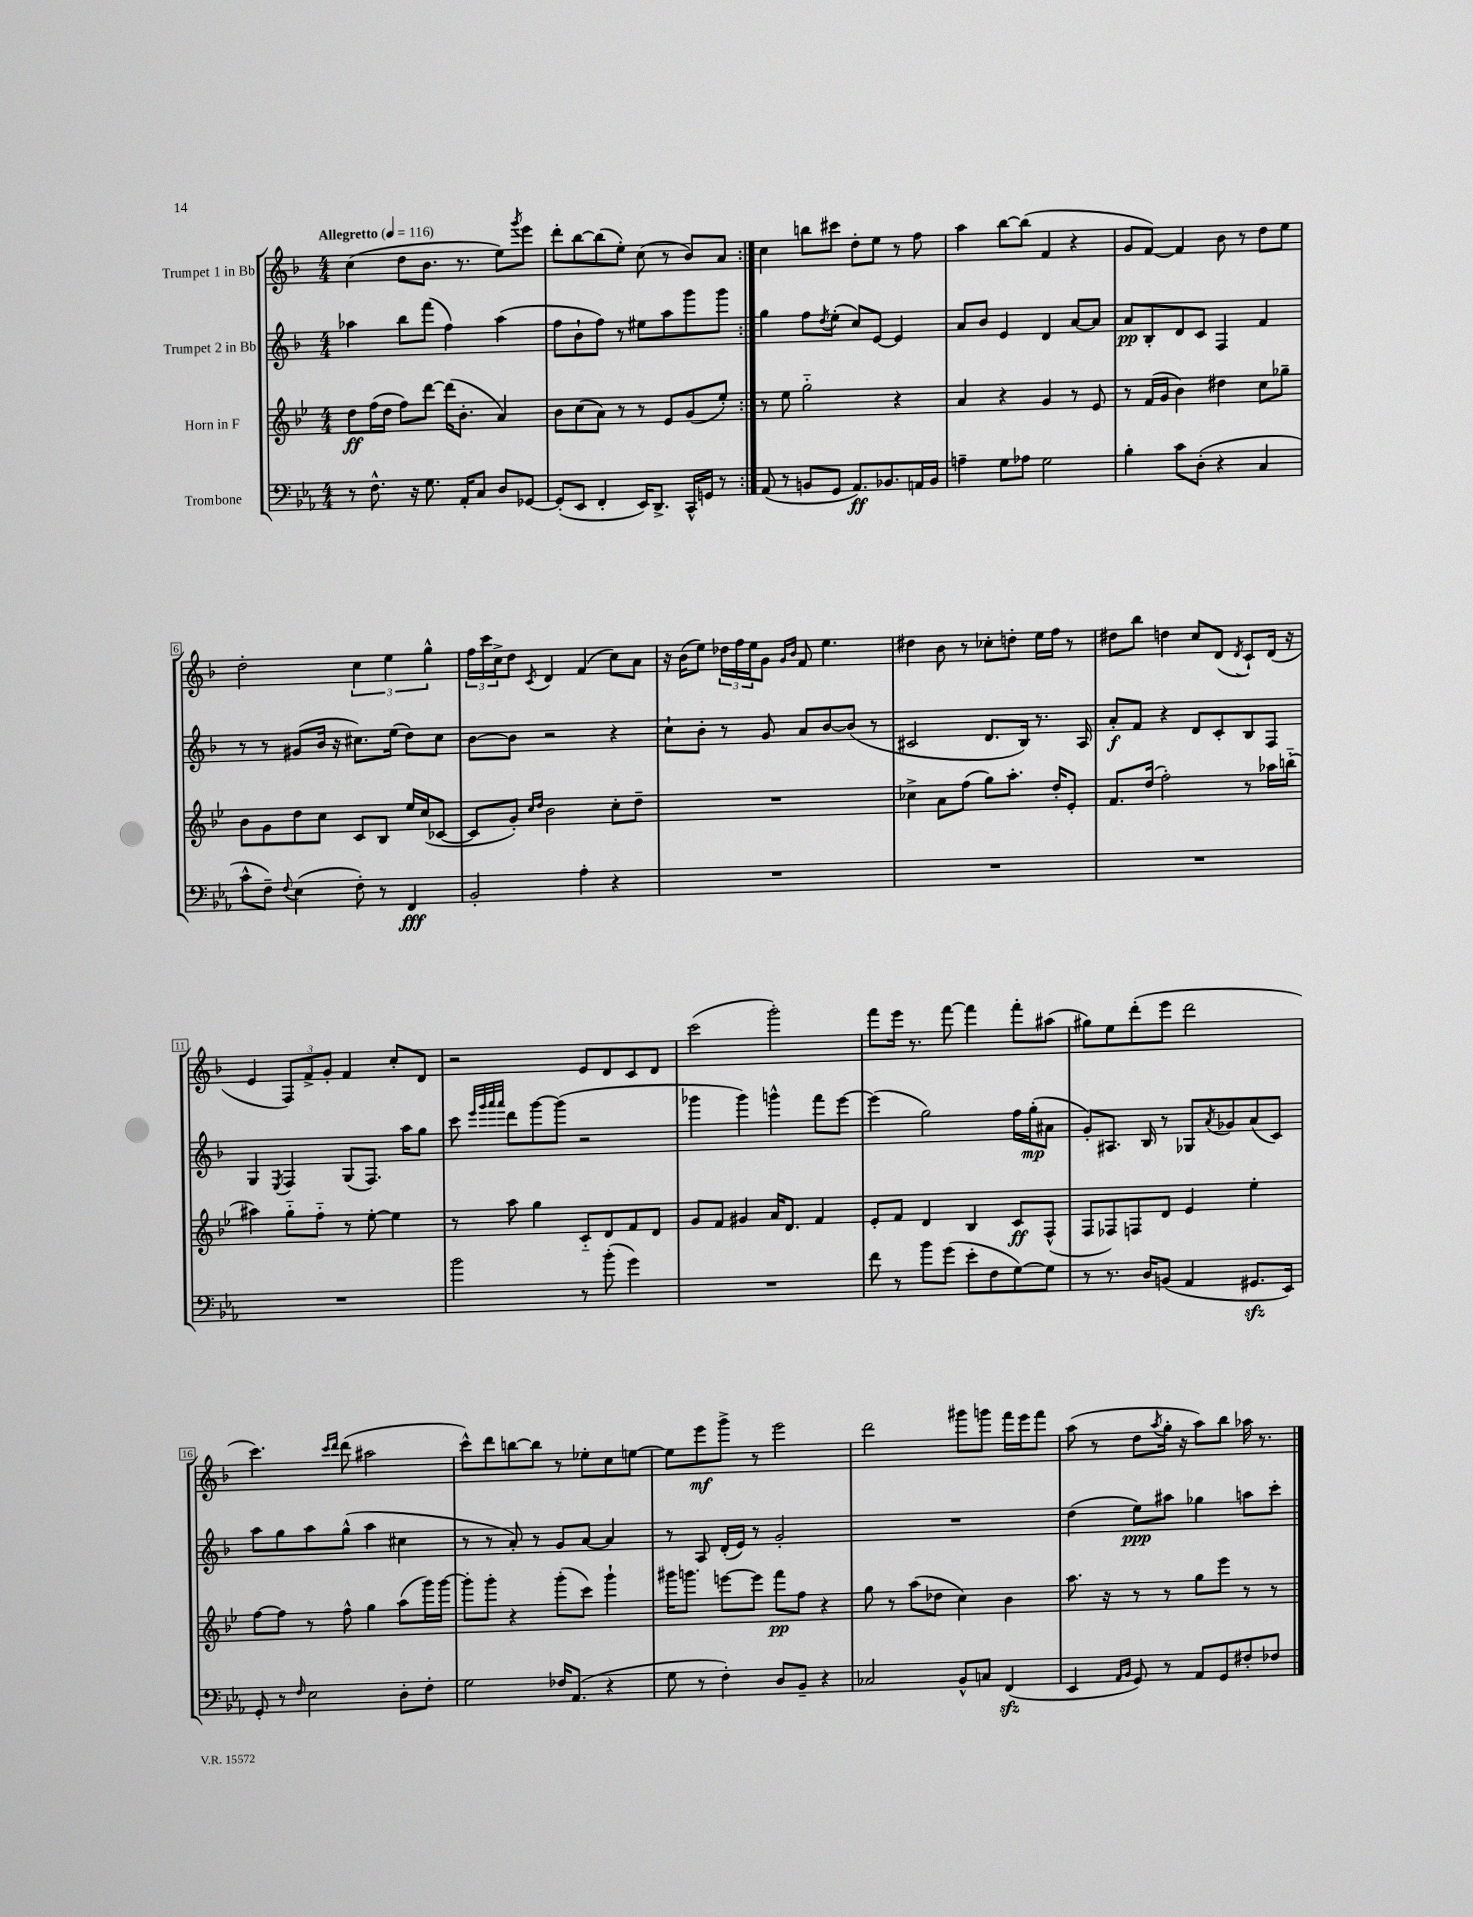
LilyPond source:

<<
\new StaffGroup <<
\new Staff = "s0" \with { instrumentName = "Trumpet 1 in Bb" } {
    \clef treble \key f \major \numericTimeSignature \time 4/4 \tempo "Allegretto" 4 = 116
    \repeat volta 2 { c''4( d''8 bes'8. r8. e''8) \acciaccatura { g'''8 } e'''8 |
    d'''8-. bes''8~ bes''8( e''8-.) c''8( r8 bes'8) a'8 | }
    c''4 b''8 cis'''8 d''8-. e''8 r8 f''8 |
    a''4 bes''8~ bes''8( f'4 r4 |
    g'8 f'8~) f'4 bes'8 r8 d''8 e''8 |
    d''2-. \tuplet 3/2 { c''4 e''4 g''4-^ } |
    \tuplet 3/2 { f''16 c'''16 c''16-> } d''8 \acciaccatura { c'8 } d'4 f'4( c''8) a'8 |
    r16 bes'16( e''8) \tuplet 3/2 { des''16 f''16 e''16 } g'8 \grace { g'16 bes'16 } f'8 e''4. |
    dis''4 bes'8 r8 ces''8-. d''8-. e''16 f''16 r8 |
    dis''8 bes''8 d''4 c''8 d'8( \acciaccatura { d'8 } c'8-!) d'16( r16 |
    e'4 \tuplet 3/2 { f8) f'8-> g'8-. } f'4 c''8-. d'8 |
    r2 e'8 d'8 c'8 d'8 |
    c'''2( g'''2-.) |
    f'''8 e'''16 r8. f'''8~ f'''4 f'''8-. ais''8( |
    gis''8) e''8 d'''8-.( e'''8 d'''2 |
    c'''4.) \grace { c'''16 d'''16 } d'''8( ais''2 |
    c'''8-^) d'''8 b''8~ b''8 r8 ees''8-. c''8 e''8~ |
    e''8 e'''8\mf g'''8-> r8 e'''2 |
    d'''2 gis'''8 g'''8 f'''16 e'''16 f'''8 |
    a''8( r8 d''8 \acciaccatura { a''8 } g''16-. r16 a''8) bes''8 aes''16 r8. \bar "|." |
}
\new Staff = "s1" \with { instrumentName = "Trumpet 2 in Bb" } {
    \clef treble \key f \major \numericTimeSignature \time 4/4
    \repeat volta 2 { aes''4 bes''8 f'''8( f''4) aes''4( |
    f''8 bes'8-! f''8) r8 eis''8 a''8 g'''8 g'''8 | }
    g''4 f''8 \acciaccatura { d''8 } e''8-.( c''8) e'8~ e'4 |
    a'8 bes'8 e'4 d'4 a'8~ a'8 |
    a'8\pp bes8-. d'8 c'8 f4 f'4 |
    r8 r8 gis'8( bes'16 r16 cis''8.) e''16( d''8) cis''8 |
    bes'8~ bes'8 r2 r4 |
    c''8-! bes'8-. r8 g'8 a'8 bes'8~ bes'8( r8 |
    cis'2 d'8. bes16) r8. a16 |
    a'8-.\f f'8 r4 d'8 c'8-. bes8 f8 |
    g4 \acciaccatura { e8 } f4 g8( f8.) a''16 g''8 |
    c'''8 \grace { e'''32 g'''32 a'''32 a'''32 } d'''8 g'''8~ g'''8( r2 |
    ges'''4 ges'''4) g'''4-^ f'''8 e'''8~ |
    e'''4( g''2) f''16 g''16-.\mp( ais'8 |
    g'8-.) ais8. bes16 r8 ges8 \acciaccatura { a'8 } ges'8 a'8( c'8) |
    a''8 g''8 a''8 g''8-^( a''4 cis''4 |
    r8 r8 a'8-.) r8 g'8 a'8~ a'4 |
    r8 a8 d'16-.( e'16) r8 g'2-. |
    R1 |
    d''4( e''8\ppp) ais''8 ges''4 a''8 c'''8-. \bar "|." |
}
\new Staff = "s2" \with { instrumentName = "Horn in F" } {
    \clef treble \key bes \major \numericTimeSignature \time 4/4
    \repeat volta 2 { d''8\ff f''16( d''16 f''8) d'''8~ d'''16( bes'8.-. a'4) |
    bes'8 c''8( a'8) r8 r8 ees'8 g'8( ees''8-.) | }
    r8 ees''8 g''2-_ r4 |
    a'4 r4 g'4 r8 ees'8 |
    r8 f'16( g'16 bes'4) dis''4 c''8 ges''8-- |
    bes'8 g'8 d''8 c''8 c'8 bes8 ees''16 c''16( ces'8~ |
    ces'8 g'8-.) \grace { c''16 d''16 } bes'2 c''8-. d''8-- |
    R1 |
    ces''4-> a'8 f''8( g''8) a''8.-. d''16-. ees'8-. |
    f'8. d''16( f''2-.) r8 aes''16 b''16-_( |
    ais''4) g''8-_ f''8-_ r8 ees''8~-. ees''4 |
    r8 a''8 g''4 c'8-_ d'8 f'8 d'8 |
    g'8 f'8 gis'4 a'16 d'8. f'4 |
    ees'8-. f'8 d'4 bes4 c'8\ff f8-^( |
    f8 fes8) f8 d'8 ees'4 ees''4-. |
    f''8~ f''8 r8 f''8-^ g''4 a''8( g'''16) g'''16~ |
    g'''8-. g'''8-. r4 g'''8-.( c'''8) g'''4-! |
    gis'''16 g'''8. e'''8~ e'''8 f'''8\pp f''8 r4 |
    g''8 r8 a''8( des''8 c''4) bes'4 |
    a''8. r16 r8 r8 g''8 ees'''8 r8 r8 \bar "|." |
}
\new Staff = "s3" \with { instrumentName = "Trombone" } {
    \clef bass \key ees \major \numericTimeSignature \time 4/4
    \repeat volta 2 { r8 f8.-^ r16 g8. aes,16-. c8 d8 ges,8~ |
    ges,8-.( ees,8 f,4-. ees,16) d,8.-> c,16-^ g,16 r8 | }
    aes,8( r8 b,8 g,8 aes,8.\ff) bes,8. a,16 bes,16 |
    a4-- g8 aes8 g2 |
    bes4-. c'8 d8-.( r4 c4 |
    c'8-^ f8--) \appoggiatura { f8 } ees4( f8-.) r8 f,4\fff |
    bes,2-. aes4-. r4 |
    R1 |
    R1 |
    R1 |
    R1 |
    bes'2 r8 bes'8-.( g'4) |
    R1 |
    f'8 r8 bes'8 g'8( ees'8-. f8 g8~) g8 |
    r8 r8. d16 b,8( aes,4 gis,8.\sfz ees,16) |
    g,8-. r8 \grace { f16 } ees2 d8-. f8-. |
    g2 fes16 aes,8.( r4 |
    g8 r8 f4-.) d8 bes,8-- r4 |
    ces2 bes,8-^ c8 f,4\sfz( |
    ees,4 \grace { aes,16 bes,16 } g,8) r8 aes,8 g,8 fis8-. fes8 \bar "|." |
}
>>
>>
\layout { \context { \Score \override BarNumber.stencil = #(make-stencil-boxer 0.1 0.3 ly:text-interface::print) } }
